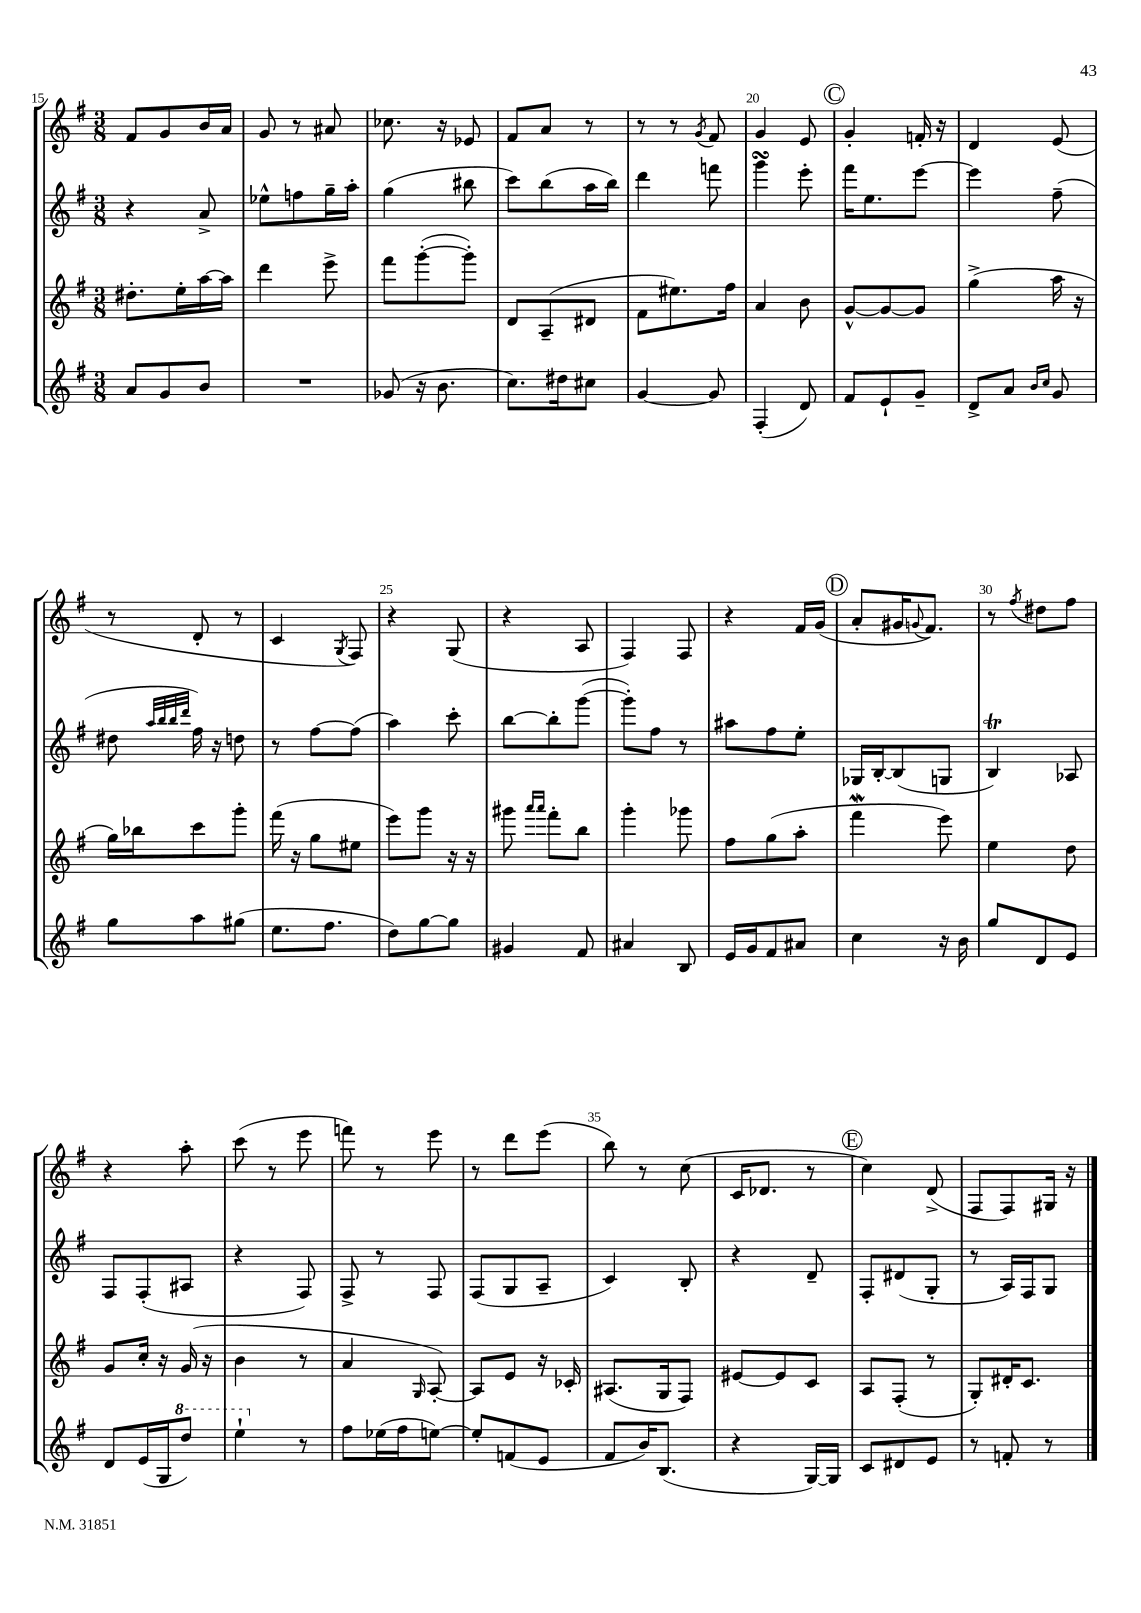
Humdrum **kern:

**kern	**kern	**kern	**kern
*staff4	*staff3	*staff2	*staff1
*clefG2	*clefG2	*clefG2	*clefG2
*k[f#]	*k[f#]	*k[f#]	*k[f#]
*M3/8	*M3/8	*M3/8	*M3/8
8a	8.dd#'	4r	8f#
8g	.	.	8g
.	16ee'	.	.
8b	[16aa	8a^	16b
.	16aa]	.	16a
=	=	=	=
4.r	4ddd	8ee-^^	8g
.	.	8ff	8r
.	8eee^	16gg~	8a#
.	.	16aa'	.
=	=	=	=
(8g-	8fff#	(4gg	8.cc-
16r	([8ggg'	.	.
8.b	.	.	16r
.	8ggg'])	8bb#	8e-
=	=	=	=
8.cc)	8d	8ccc)	8f#
.	(8A~	(8bb	8a
16dd#	.	.	.
8cc#	8d#	16aa	8r
.	.	16bb)	.
=	=	=	=
[4g	8f#	4ddd	8r
.	8.ee#)	.	8r
.	.	.	8qg
8g]	.	8fff	8f#
.	16ff#	.	.
=	=	=	=
(4F#'	4a	4ggg	4g
8d)	8b	8eee'	8e
=	=	=	=
8f#	[8g^^	16fff#	4g'
.	.	8.ee	.
8e`	8g_	.	.
8g~	8g]	[8eee	16f'
.	.	.	16r
=	=	=	=
8d^	(4gg^	4eee]	4d
8a	.	.	.
16qqb	.	.	.
16qqcc	.	.	.
8g	16aa	(8ff#~	(8e
.	16r	.	.
=	=	=	=
8gg	16gg)	8dd#	8r
.	16bb-	.	.
.	.	32qqaa	.
.	.	32qqbb	.
.	.	32qqbb	.
.	.	32qqddd	.
8aa	8ccc	16ff#)	8d'
.	.	16r	.
(8gg#	8ggg'	8dd	8r
=	=	=	=
8.ee	(16fff#	8r	4c
.	16r	.	.
.	8gg	[8ff#	.
8.ff#	.	.	.
.	.	.	8qG
.	8ee#	(8ff#]	8F#)
=	=	=	=
8dd)	8eee)	4aa)	4r
[8gg	8ggg	.	.
8gg]	16r	8ccc'	(8G
.	16r	.	.
=	=	=	=
4g#	8ggg#	[8bb	4r
.	16qqaaa	.	.
.	16qqaaa	.	.
.	8fff#'	8bb']	.
8f#	8bb	([8ggg	8A
=	=	=	=
4a#	4ggg'	8ggg'])	4F#)
.	.	8ff#	.
8B	8ggg-	8r	8F#
=	=	=	=
16e	8ff#	8aa#	4r
16g	.	.	.
8f#	(8gg	8ff#	.
8a#	8aa'	8ee'	16f#
.	.	.	(16g
=	=	=	=
4cc	4fff#	16G-	8a'
.	.	[16B'	.
.	.	(8B]	16g#
.	.	.	8qqg
.	.	.	8.f#)
16r	8eee)	8G	.
16b	.	.	.
=	=	=	=
8gg	4ee	4B)	8r
.	.	.	8qff#
8d	.	.	8dd#
8e	8dd	8A-	8ff#
=	=	=	=
8d	8g	8F#	4r
(16e	16cc'	(8F#'	.
16G	16r	.	.
8ddd)	(16g	8A#	8aa'
.	16r	.	.
=	=	=	=
4eee`	4b	4r	(8ccc
.	.	.	8r
8r	8r	8F#)	8eee
=	=	=	=
8ff#	4a	8F#^	8fff)
(16ee-	.	8r	8r
16ff#	.	.	.
.	16qqG	.	.
[8ee)	[8A')	8F#	8eee
=	=	=	=
8ee']	8A]	(8F#	8r
(8f	8e	8G	8ddd
8e	16r	8A~	(8eee
.	16c-'	.	.
=	=	=	=
8f#	(8.A#	4c)	8bb)
16b)	.	.	8r
(8.B	16G	.	.
.	8F#)	8B'	(8cc
=	=	=	=
4r	[8e#	4r	16c
.	.	.	8.d-
.	8e#]	.	.
[16G)	8c	8d~	8r
16G]	.	.	.
=	=	=	=
8c	8A	8F#'	4cc)
8d#	(8F#'	(8d#	.
8e	8r	8G'	(8d^
=	=	=	=
8r	8G')	8r	8F#
8f'	16d#'	16A)	8F#)
.	8.c	16F#	.
8r	.	8G	16G#
.	.	.	16r
==	==	==	==
*-	*-	*-	*-
